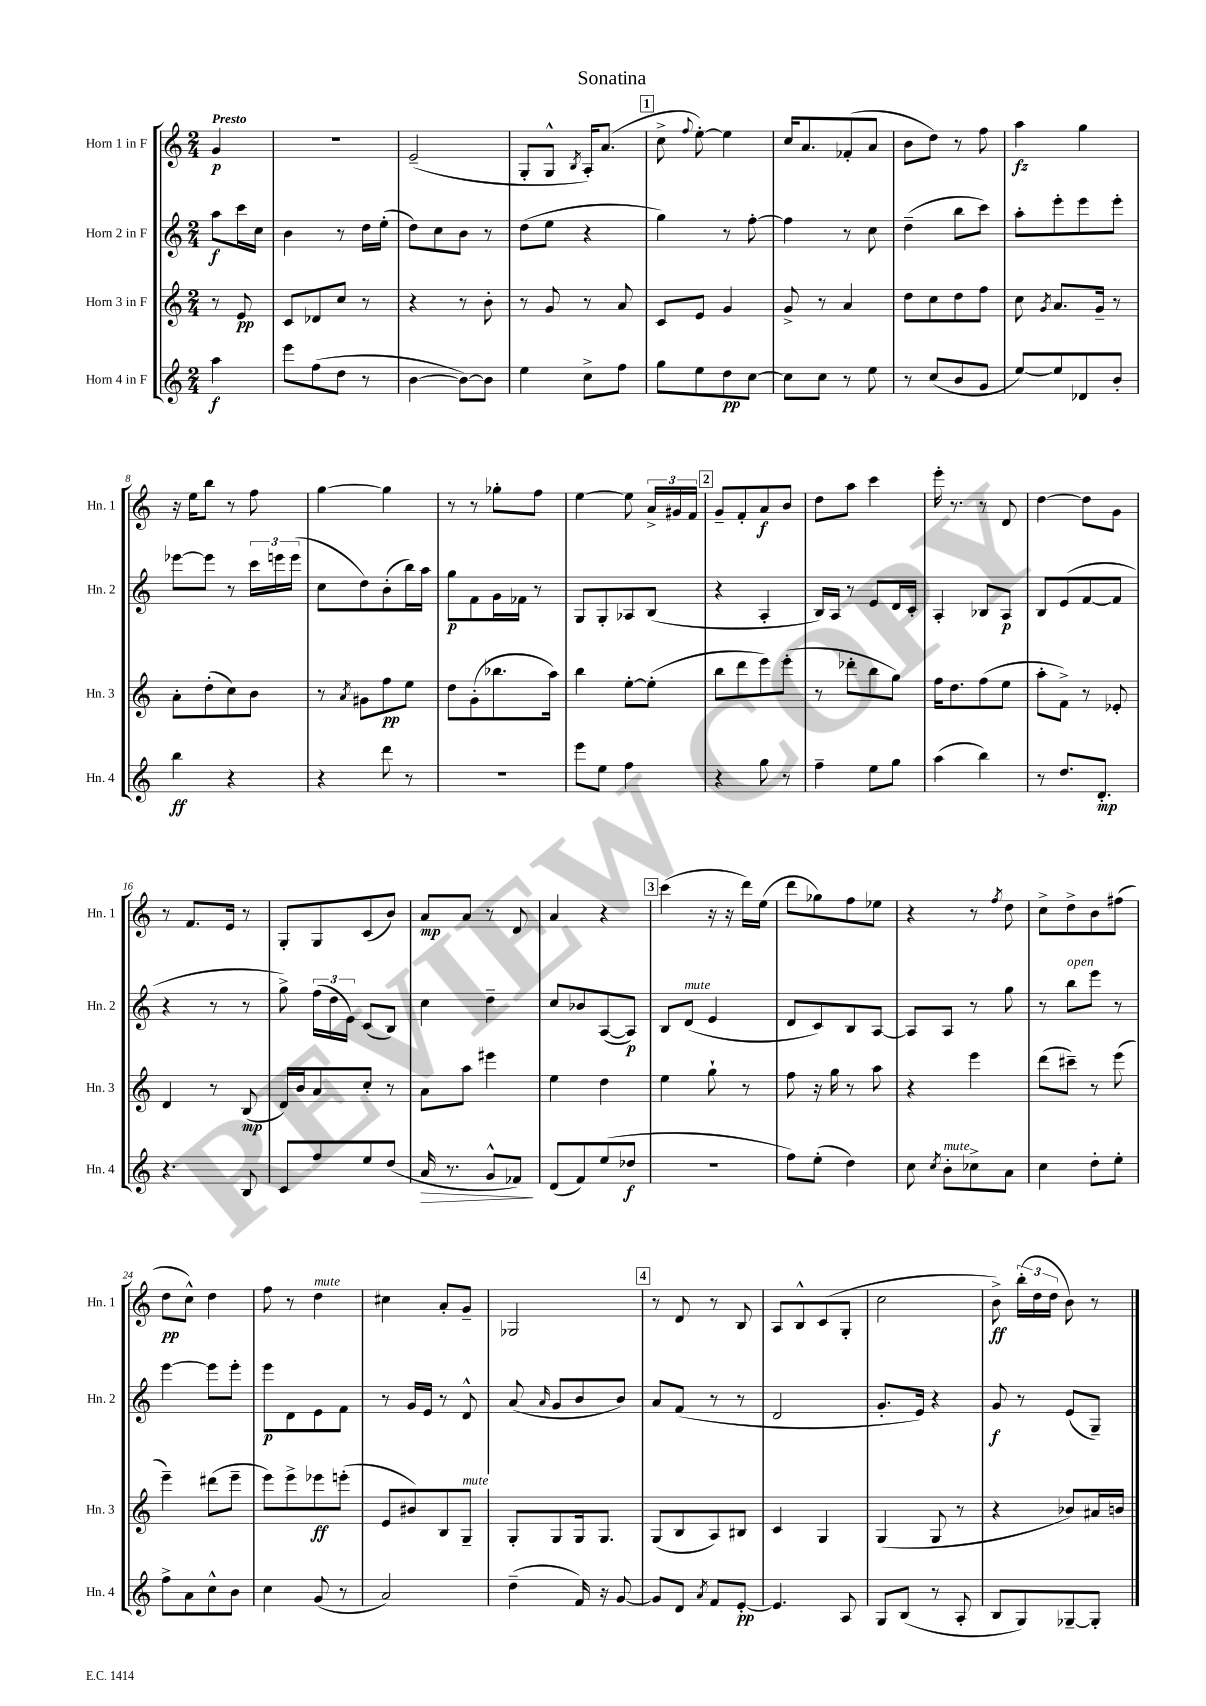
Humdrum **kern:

**kern	**kern	**kern	**kern
*staff4	*staff3	*staff2	*staff1
*clefG2	*clefG2	*clefG2	*clefG2
*k[]	*k[]	*k[]	*k[]
*M2/4	*M2/4	*M2/4	*M2/4
4aa\	8r	8aa\L	4g/
.	8e/	16ccc\L	.
.	.	16cc\JJ	.
=	=	=	=
8eee\L	8c/L	4b\	2r
(8ff\	8d-/	.	.
8dd\J	8cc/J	8r	.
8r	8r	16dd\LL	.
.	.	(16ee'\JJ	.
=	=	=	=
[4b\	4r	8dd\L)	(2e~/
.	.	8cc\	.
8b\_L)	8r	8b\J	.
8b\]J	8b'\	8r	.
=	=	=	=
4ee\	8r	(8dd\L	8G'/L
.	8g/	8ee\J	8G^^/J
.	.	.	8qB/
8cc^\L	8r	4r	16A'/LK)
.	.	.	(8.a/J
8ff\J	8a/	.	.
=	=	=	=
8gg\L	8c/L	4gg\)	8cc^\
.	.	.	8qqff/
8ee\	8e/J	.	[8ee'\)
8dd\	4g/	8r	4ee\]
[8cc\J	.	[8ff'\	.
=	=	=	=
8cc\]L	8g^/	4ff\]	16cc/LK
.	.	.	8.a/
8cc\J	8r	.	.
8r	4a/	8r	(8f-'/
8ee\	.	8cc\	8a/J
=	=	=	=
8r	8dd\L	(4dd~\	8b\L
(8cc/L	8cc\	.	8dd\J)
8b/	8dd\	8bb\L	8r
8g/J	8ff\J	8ccc\J)	8ff\
=	=	=	=
[8ee/L)	8cc\	8aa'\L	4aa\
.	8qg/	.	.
8ee/]	8.a/L	8eee'\	.
8d-/	.	8eee\	4gg\
.	16g~/Jk	.	.
8b'/J	8r	8eee'\J	.
=	=	=	=
4bb\	8a'\L	[8eee-\L	16r
.	.	.	16ee\LK
.	(8dd'\	8eee-\]J	8bb\J
4r	8cc\)	8r	8r
.	8b\J	24ccc\LL	8ff\
.	.	24eee\	.
.	.	(24eee\JJ	.
=	=	=	=
4r	8r	8cc\L	[4gg\
.	8qa/	.	.
.	8g#\L	8dd\)	.
8ddd\	8ff\	(8b'\	4gg\]
8r	8ee\J	16bb\L)	.
.	.	16aa\JJ	.
=	=	=	=
2r	8dd\L	8gg\L	8r
.	(8g'\	8f\	8r
.	8.bb-\	16g\L	8gg-'\L
.	.	16f-\JJ	.
.	.	8r	8ff\J
.	16aa\Jk)	.	.
=	=	=	=
8eee\L	4bb\	8G/L	[4ee\
8ee\J	.	8G'/	.
4ff\	[8ee'\L	8A-/	8ee\]
.	(8ee'\]J	(8B/J	24a^/LL
.	.	.	24g#/
.	.	.	24f/JJ
=	=	=	=
4r	8bb\L	4r	8g~/L
.	8ddd\	.	8f'/
8gg\	8eee\)	4A'/	8a/
8r	(8eee'\J	.	8b/J
=	=	=	=
4ff~\	8r	16B/LL)	8dd\L
.	.	16A/JJ	.
.	8ddd-'\L	8r	8aa\J
8ee\L	8bb\	8e/L	4ccc\
8gg\J	8gg\J)	16d/L	.
.	.	16c'/JJ	.
=	=	=	=
(4aa\	16ff\LK	4A'/	16eee'\
.	8.dd\	.	8.r
4bb\)	(8ff\	8B-/L	8r
.	8ee\J	8A/J	8d/
=	=	=	=
8r	8aa'\L	8B/L	[4dd\
8.dd/L	8f^\J)	(8e/	.
.	8r	[8f/	8dd\]L
8.d'/J	.	.	.
.	8e-'/	8f/]J	8g\J
=	=	=	=
4.r	4d/	4r	8r
.	.	.	8.f/L
.	8r	8r	.
.	.	.	16e/Jk
8B/	(8B/	8r	8r
=	=	=	=
8c/L	16d/LL)	8gg^\)	8G'/L
.	16b/J	.	.
8ff/	8a/	(24ff\LL	8G/
.	.	24dd\	.
.	.	24e\JJ)	.
8ee/	8cc'/J	(8c/L	(8c/
(8dd/J	8r	8B/J)	8b/J)
=	=	=	=
16a/	8a\L	4cc\	8a/L
8.r	.	.	.
.	8aa\J	.	8a/J
8g^^/L	4eee#\	4dd~\	8r
8f-/J)	.	.	8d/
=	=	=	=
(8d/L	4ee\	8cc/L	4a/
8f/)	.	8b-/	.
(8ee/	4dd\	([8A/	4r
8dd-/J	.	8A/]J)	.
=	=	=	=
2r	4ee\	8B/L	(4ccc\
.	.	(8d/J	.
.	8gg`\	4e/	16r
.	.	.	16r
.	8r	.	16ddd\LL)
.	.	.	(16ee\JJ
=	=	=	=
8ff\L)	8ff\	8d/L	8ddd\L
(8ee'\J	16r	8c/)	8gg-\)
.	16gg\	.	.
4dd\)	8r	8B/	8ff\
.	8aa\	[8A/J	8ee-\J
=	=	=	=
8cc\	4r	8A/]L	4r
8qcc/	.	.	.
8b'\L	.	8A/J	.
8cc-^\	4eee\	8r	8r
.	.	.	8qff/
8a\J	.	8gg\	8dd\
=	=	=	=
4cc\	(8ddd\L	8r	8cc^\L
.	8ccc#~\J)	8bb\L	8dd^\
8dd'\L	8r	8eee\J	8b\
8ee'\J	(8eee\	8r	(8ff#\J
=	=	=	=
8ff^\L	4eee~\)	[4eee\	8dd\L
8a\	.	.	8cc^^\J)
8cc^^\	(8ddd#\L	8eee\]L	4dd\
8b\J	8eee~\J	8eee'\J	.
=	=	=	=
4cc\	8eee\L)	8eee\L	8ff\
.	8eee^\	8d\	8r
(8g/	8eee-\	8e\	4dd\
8r	(8eee'\J	8f\J	.
=	=	=	=
2a/)	8e/L	8r	4cc#\
.	8b#/)	16g/LL	.
.	.	16e/JJ	.
.	8B/	8r	8a'/L
.	8G~/J	8d^^/	8g~/J
=	=	=	=
(4dd~\	8G'/L	(8a/	2G-/
.	.	16qqa/	.
.	8G/	8g/L	.
16f/)	16G/k	8b/	.
16r	8.G/J	.	.
[8g/	.	8b/J)	.
=	=	=	=
8g/]L	(8G/L	8a/L	8r
8d/J	8B/	(8f/J	8d/
8qa/	.	.	.
8f/L	8A/)	8r	8r
[8e'/J	8B#/J	8r	8B/
=	=	=	=
4.e/]	4c/	2d/	8A/L
.	.	.	8B^^/
.	4G/	.	(8c/
8A/	.	.	8G'/J
=	=	=	=
8G/L	(4G/	8.g'/L	2cc\
(8B/J	.	.	.
.	.	16e/Jk)	.
8r	8G/	4r	.
8A'/	8r	.	.
=	=	=	=
8B/L	4r	8g/	8b^\)
8G/)	.	8r	(24bb'\LL
.	.	.	24dd\
.	.	.	24dd\JJ
[8G-~/	8b-/L)	(8e/L	8b\)
8G-'/]J	16a#/L	8G~/J)	8r
.	16b/JJ	.	.
==	==	==	==
*-	*-	*-	*-
